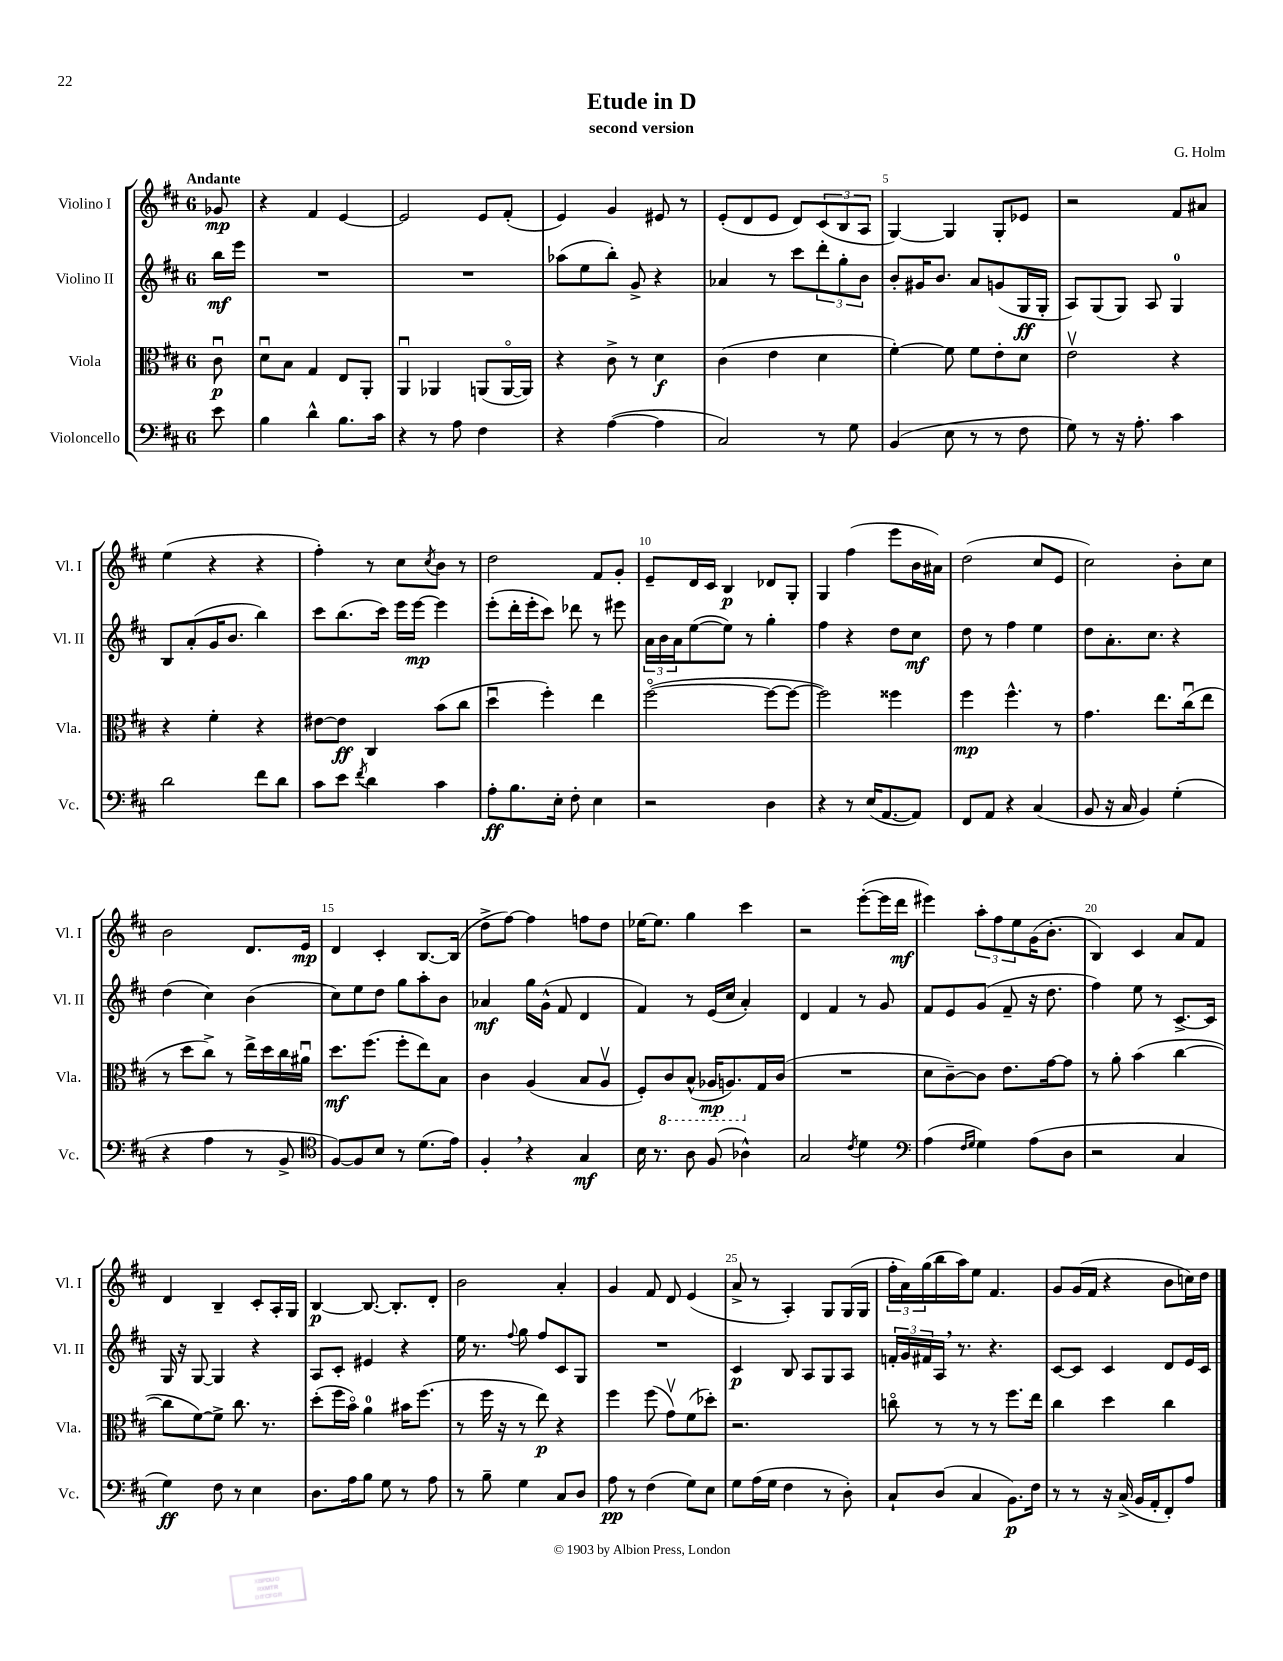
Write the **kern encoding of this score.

**kern	**dynam	**kern	**dynam	**kern	**dynam	**kern	**dynam
*part4	*part4	*part3	*part3	*part2	*part2	*part1	*part1
*staff4	*staff4	*staff3	*staff3	*staff2	*staff2	*staff1	*staff1
*I"Violoncello	*	*I"Viola	*	*I"Violino II	*	*I"Violino I	*
*I'Vc.	*	*I'Vla.	*	*I'Vl. II	*	*I'Vl. I	*
*clefF4	*	*clefC3	*	*clefG2	*	*clefG2	*
*k[f#c#]	*	*k[f#c#]	*	*k[f#c#]	*	*k[f#c#]	*
*M6/8	*	*M6/8	*	*M6/8	*	*M6/8	*
=	=	=	=	=	=	=	=
!	!	!	!	!	!	!LO:TX:a:B:t=Andante	!
8e\	.	8c#u\	p	16bb\LL	mf	8g-X/	mp
.	.	.	.	16eee\JJ	.	.	.
=1	=1	=1	=1	=1	=1	=1	=1
4B\	.	8du\L	.	2.r	.	4r	.
.	.	8B\J	.	.	.	.	.
4d^^\	.	4G/	.	.	.	4f#/	.
8.B\L	.	8E/L	.	.	.	[4e/	.
.	.	8AA'/J	.	.	.	.	.
16c#\Jk	.	.	.	.	.	.	.
=2	=2	=2	=2	=2	=2	=2	=2
4r	.	4AAu/	.	2.r	.	2e/]	.
8r	.	4AA-X/	.	.	.	.	.
8A\	.	.	.	.	.	.	.
4F#\	.	(8AAn/L	.	.	.	8e/L	.
.	.	[16AA/L	.	.	.	(8f#'/J	.
.	.	16AA/JJ])	.	.	.	.	.
=3	=3	=3	=3	=3	=3	=3	=3
4r	.	4r	.	(8aa-X\L	.	4e/)	.
.	.	.	.	8ee\	.	.	.
([4A\	.	8c#^\	.	8bb'\J)	.	4g/	.
.	.	8r	.	8g^/	.	.	.
4A\]	.	4d\	f	4r	.	8e#X/	.
.	.	.	.	.	.	8r	.
=4	=4	=4	=4	=4	=4	=4	=4
2C#/)	.	(4c#\	.	4a-X/	.	(8e'/L	.
.	.	.	.	.	.	8d/	.
.	.	4e\	.	8r	.	8e/J	.
.	.	.	.	8ccc#\L	.	8d/L)	.
8r	.	4d\	.	12ddd'\	.	(12c#/	.
.	.	.	.	12gg'\	.	12B/	.
8G\	.	.	.	.	.	.	.
.	.	.	.	12b\J	.	12A/J	.
=5	=5	=5	=5	=5	=5	=5	=5
(4BB/	.	[4f#'\)	.	8b'/L	.	[4G/)	.
.	.	.	.	16g#X/K	.	.	.
.	.	.	.	8.b/J	.	.	.
8E\	.	8f#\]	.	.	.	4G/]	.
8r	.	8f#\L	.	8a/L	.	.	.
8r	.	8e'\	.	(8gn/	.	8G'/L	.
8F#\	.	8d\J	.	16G/L	ff	8e-X/J	.
.	.	.	.	16G'/JJ	.	.	.
=6	=6	=6	=6	=6	=6	=6	=6
8G\)	.	2ev\	.	8A/L)	.	2r	.
8r	.	.	.	(8G/	.	.	.
16r	.	.	.	8G/J)	.	.	.
8.A'\	.	.	.	.	.	.	.
.	.	.	.	8A/	.	.	.
4c#\	.	4r	.	4G/	.	8f#/L	.
.	.	.	.	.	.	8a#X/J	.
!!LO:LB:g=z
=7	=7	=7	=7	=7	=7	=7	=7
2d\	.	4r	.	8B/L	.	(4ee\	.
.	.	.	.	(8a'/	.	.	.
.	.	4f#'\	.	16g/K	.	4r	.
.	.	.	.	8.b/J	.	.	.
8f#\L	.	4r	.	4bb\)	.	4r	.
8d\J	.	.	.	.	.	.	.
=8	=8	=8	=8	=8	=8	=8	=8
8c#\L	.	[8e#X\L	.	8ccc#\L	.	4ff#'\)	.
8e\J	.	8e#\J]	ff	(8.bb\	.	.	.
8qf#/	.	.	.	.	.	.	.
4d\	.	4C#/	.	.	.	8r	.
.	.	.	.	16ccc#\Jk)	.	.	.
.	.	.	.	16eee\LL	.	8cc#\L	.
.	.	.	.	[16eee\JJ	mp	.	.
.	.	.	.	.	.	8qcc#/	.
4c#\	.	(8b\L	.	4eee\]	.	8b\J	.
.	.	8cc#\J	.	.	.	8r	.
=9	=9	=9	=9	=9	=9	=9	=9
8A'\L	ff	4ddu\	.	(8eee'\L	.	2dd\	.
8.B\	.	.	.	16ddd'\L	.	.	.
.	.	.	.	16eee'\J	.	.	.
.	.	4ff#'\)	.	8ccc#\J)	.	.	.
16E'\Jk	.	.	.	.	.	.	.
8F#'\	.	.	.	8ddd-X\	.	.	.
4E\	.	4ee\	.	8r	.	8f#/L	.
.	.	.	.	8eee#X\	.	8g'/J	.
=10	=10	=10	=10	=10	=10	=10	=10
2r	.	([2ff#\	.	24a\LL	.	8e~/L	.
.	.	.	.	24b\	.	.	.
.	.	.	.	24a\J	.	.	.
.	.	.	.	([8ee\	.	16d/L	.
.	.	.	.	.	.	16c#/JJ	.
.	.	.	.	8ee\J])	.	4B/	p
.	.	.	.	8r	.	.	.
4D\	.	8ff#\L_	.	4gg'\	.	8d-X/L	.
.	.	8ff#\J_	.	.	.	8G'/J	.
=11	=11	=11	=11	=11	=11	=11	=11
4r	.	2ff#\])	.	4ff#\	.	4G/	.
8r	.	.	.	4r	.	(4ff#\	.
(16E/KL	.	.	.	.	.	.	.
[8.AA/	.	.	.	.	.	.	.
.	.	4ff##X\	.	8dd\L	.	8eee\L	.
8AA/J])	.	.	.	8cc#\J	mf	16b\L	.
.	.	.	.	.	.	16a#X\JJ)	.
=12	=12	=12	=12	=12	=12	=12	=12
8FF#/L	.	4ff#\	mp	8dd\	.	(2dd\	.
8AA/J	.	.	.	8r	.	.	.
4r	.	4.ff#^^\	.	4ff#\	.	.	.
(4C#/	.	.	.	4ee\	.	8cc#/L	.
.	.	8r	.	.	.	8e/J	.
=13	=13	=13	=13	=13	=13	=13	=13
8BB/	.	4.g\	.	8dd\L	.	2cc#\)	.
16r	.	.	.	8.a'\	.	.	.
16C#/	.	.	.	.	.	.	.
4BB/)	.	.	.	.	.	.	.
.	.	.	.	8.cc#\J	.	.	.
.	.	8.ee\L	.	.	.	.	.
(4G'\	.	.	.	4r	.	8b'\L	.
.	.	(16cc#u\k	.	.	.	.	.
.	.	8ee\J	.	.	.	8cc#\J	.
!!LO:LB:g=z
=14	=14	=14	=14	=14	=14	=14	=14
4r	.	8r	.	(4dd\	.	2b\	.
.	.	8dd\L	.	.	.	.	.
4A\	.	8cc#^\J)	.	4cc#\)	.	.	.
.	.	8r	.	.	.	.	.
8r	.	16ee^\LL	.	(4b\	.	8.d/L	.
.	.	16dd\	.	.	.	.	.
8BB^/	.	16cc#\	.	.	.	.	.
.	.	16a#Xu\JJ	.	.	.	16e/Jk	mp
=15	=15	=15	=15	=15	=15	=15	=15
*clefC4	*	*	*	*	*	*	*
[8F#/L)	.	8.dd\L	mf	8cc#\L)	.	4d/	.
8F#/]	.	.	.	8ee\	.	.	.
.	.	(8.ff#\J	.	.	.	.	.
8B/J	.	.	.	8dd\J	.	4c#'/	.
8r	.	8ff#'\L	.	8gg\L	.	.	.
(8.d\L	.	8ee\)	.	8aa'\	.	[8.B/L	.
.	.	8B\J	.	8b\J	.	.	.
16e\Jk)	.	.	.	.	.	(16B/Jk]	.
=16	=16	=16	=16	=16	=16	=16	=16
4F#',/	.	4c#\	.	4a-X/	mf	8dd^\L	.
.	.	.	.	.	.	[8ff#\J)	.
4r	.	(4A/	.	16gg\LL	.	4ff#\]	.
.	.	.	.	(16g^^\JJ	.	.	.
.	.	.	.	8f#/	.	.	.
4G/	mf	8B/L	.	4d/	.	8ffn\L	.
.	.	8Av/J	.	.	.	8dd\J	.
=17	=17	=17	=17	=17	=17	=17	=17
16B\	.	8F#'/L)	.	4f#/)	.	[16ee-X\KL	.
8.r	.	.	.	.	.	8.ee-\J]	.
*	*	*8ba	*	*	*	*	*
.	.	8C#/	.	.	.	.	.
8A\	.	(8BB^^/J	.	8r	.	4gg\	.
(8F#/	.	16AA-X/KL	mp	(16e/LL	.	.	.
.	.	8.AAn/)	.	16cc#/JJ	.	.	.
4A-X^^\)	.	.	.	4a'/)	.	4ccc#\	.
*	*	*X8ba	*	*	*	*	*
.	.	16G/L	.	.	.	.	.
.	.	(16c#/JJ	.	.	.	.	.
=18	=18	=18	=18	=18	=18	=18	=18
2G/	.	2.r	.	4d/	.	2r	.
.	.	.	.	4f#/	.	.	.
8qc#/	.	.	.	.	.	.	.
4d\	.	.	.	8r	.	([8eee'\L	.
.	.	.	.	8g/	.	16eee\L]	.
.	.	.	.	.	.	16ddd\JJ	mf
=19	=19	=19	=19	=19	=19	=19	=19
*clefF4	*	*	*	*	*	*	*
(4A\	.	8d\L	.	8f#/L	.	4eee#X\)	.
.	.	[8c#~\)	.	8e/	.	.	.
16qqF#/LL	.	.	.	.	.	.	.
16qqG/JJ	.	.	.	.	.	.	.
4G\)	.	8c#\J]	.	(8g/J	.	12aa'\L	.
.	.	.	.	.	.	12ff#\	.
.	.	8.e\L	.	8f#~/	.	.	.
.	.	.	.	.	.	12ee\	.
(8A\L	.	.	.	16r	.	(16g\K	.
.	.	[16g\k	.	8.dd\	.	8.b'\J	.
8D\J	.	8g\J]	.	.	.	.	.
=20	=20	=20	=20	=20	=20	=20	=20
2r	.	8r	.	4ff#\)	.	4B/)	.
.	.	8a'\	.	.	.	.	.
.	.	(4b\	.	8ee\	.	4c#/	.
.	.	.	.	8r	.	.	.
4C#/	.	[4cc#\	.	[8.c#^/L	.	8a/L	.
.	.	.	.	.	.	8f#/J	.
.	.	.	.	16c#/Jk]	.	.	.
!!LO:LB:g=z
=21	=21	=21	=21	=21	=21	=21	=21
4G\)	ff	8cc#\L]	.	16G/	.	4d/	.
.	.	.	.	16r	.	.	.
.	.	[8f#\)	.	[8G/	.	.	.
8F#\	.	8f#^\J]	.	4G/]	.	4B~/	.
8r	.	8.cc#\	.	.	.	.	.
4E\	.	.	.	4r	.	8c#'/L	.
.	.	8.r	.	.	.	.	.
.	.	.	.	.	.	16A'/L	.
.	.	.	.	.	.	16G/JJ	.
=22	=22	=22	=22	=22	=22	=22	=22
8.D\L	.	(8dd'\L	.	8A/L	.	[4B/	p
.	.	16ff#\L	.	8c#'/J	.	.	.
16A\k	.	16b\JJ)	.	.	.	.	.
8B\J	.	4a\	.	4e#X/	.	8.B/_	.
8G\	.	.	.	.	.	.	.
.	.	.	.	.	.	8.B'/L]	.
8r	.	16b#X\KL	.	4r	.	.	.
.	.	(8.ff#\J	.	.	.	.	.
8A\	.	.	.	.	.	8d'/J	.
=23	=23	=23	=23	=23	=23	=23	=23
8r	.	8r	.	16ee\	.	2b\	.
.	.	.	.	8.r	.	.	.
8B~\	.	16ff#\	.	.	.	.	.
.	.	16r	.	.	.	.	.
.	.	.	.	8qqff#/	.	.	.
4G\	.	8r	.	8gg\	.	.	.
.	.	8ee\)	p	8ff#/L	.	.	.
8C#/L	.	4r	.	8c#/	.	4a'/	.
8D/J	.	.	.	8G/J	.	.	.
=24	=24	=24	=24	=24	=24	=24	=24
8A\	pp	4ff#\	.	2.r	.	4g/	.
8r	.	.	.	.	.	.	.
(4F#\	.	(8ff#\	.	.	.	8f#/	.
.	.	8gv\L)	.	.	.	8d/	.
8G\L)	.	(8f#\	.	.	.	(4e/	.
8E\J	.	8dd-X'\J)	.	.	.	.	.
=25	=25	=25	=25	=25	=25	=25	=25
8G\L	.	2.r	.	4c#/	p	8a^/	.
(16A\L	.	.	.	.	.	8r	.
16G\JJ	.	.	.	.	.	.	.
4F#\	.	.	.	8B/	.	4A'/)	.
.	.	.	.	8A/L	.	.	.
8r	.	.	.	8G/	.	8G/L	.
8D'\)	.	.	.	8A/J	.	(16G/L	.
.	.	.	.	.	.	16G/JJ	.
=26	=26	=26	=26	=26	=26	=26	=26
8C#`/L	.	8ccn\	.	24fn'/LL	.	24ff#'\LL	.
.	.	.	.	24g/	.	24a\)	.
.	.	.	.	24f#X/	.	(24gg\	.
(8D/J	.	8r	.	16A,/JJ	.	16bb\	.
.	.	.	.	8.r	.	16aa\J)	.
4C#/	.	8r	.	.	.	8ee\J	.
.	.	8r	.	4.r	.	4.f#/	.
8.BB\L)	p	8.ff#\L	.	.	.	.	.
16F#\Jk	.	16ee\Jk	.	.	.	.	.
=27	=27	=27	=27	=27	=27	=27	=27
8r	.	4cc#\	.	[8c#/L	.	8g/L	.
8r	.	.	.	8c#/J]	.	(16g/L	.
.	.	.	.	.	.	16f#/JJ	.
16r	.	4dd\	.	4c#/	.	4r	.
(16C#^/	.	.	.	.	.	.	.
16BB/LL	.	.	.	.	.	.	.
16AA'/J	.	.	.	.	.	.	.
8FF#'/)	.	4cc#\	.	8d/L	.	8b\L	.
8A/J	.	.	.	16e/L	.	16ccn\L)	.
.	.	.	.	16c#/JJ	.	16dd\JJ	.
==	==	==	==	==	==	==	==
*-	*-	*-	*-	*-	*-	*-	*-
